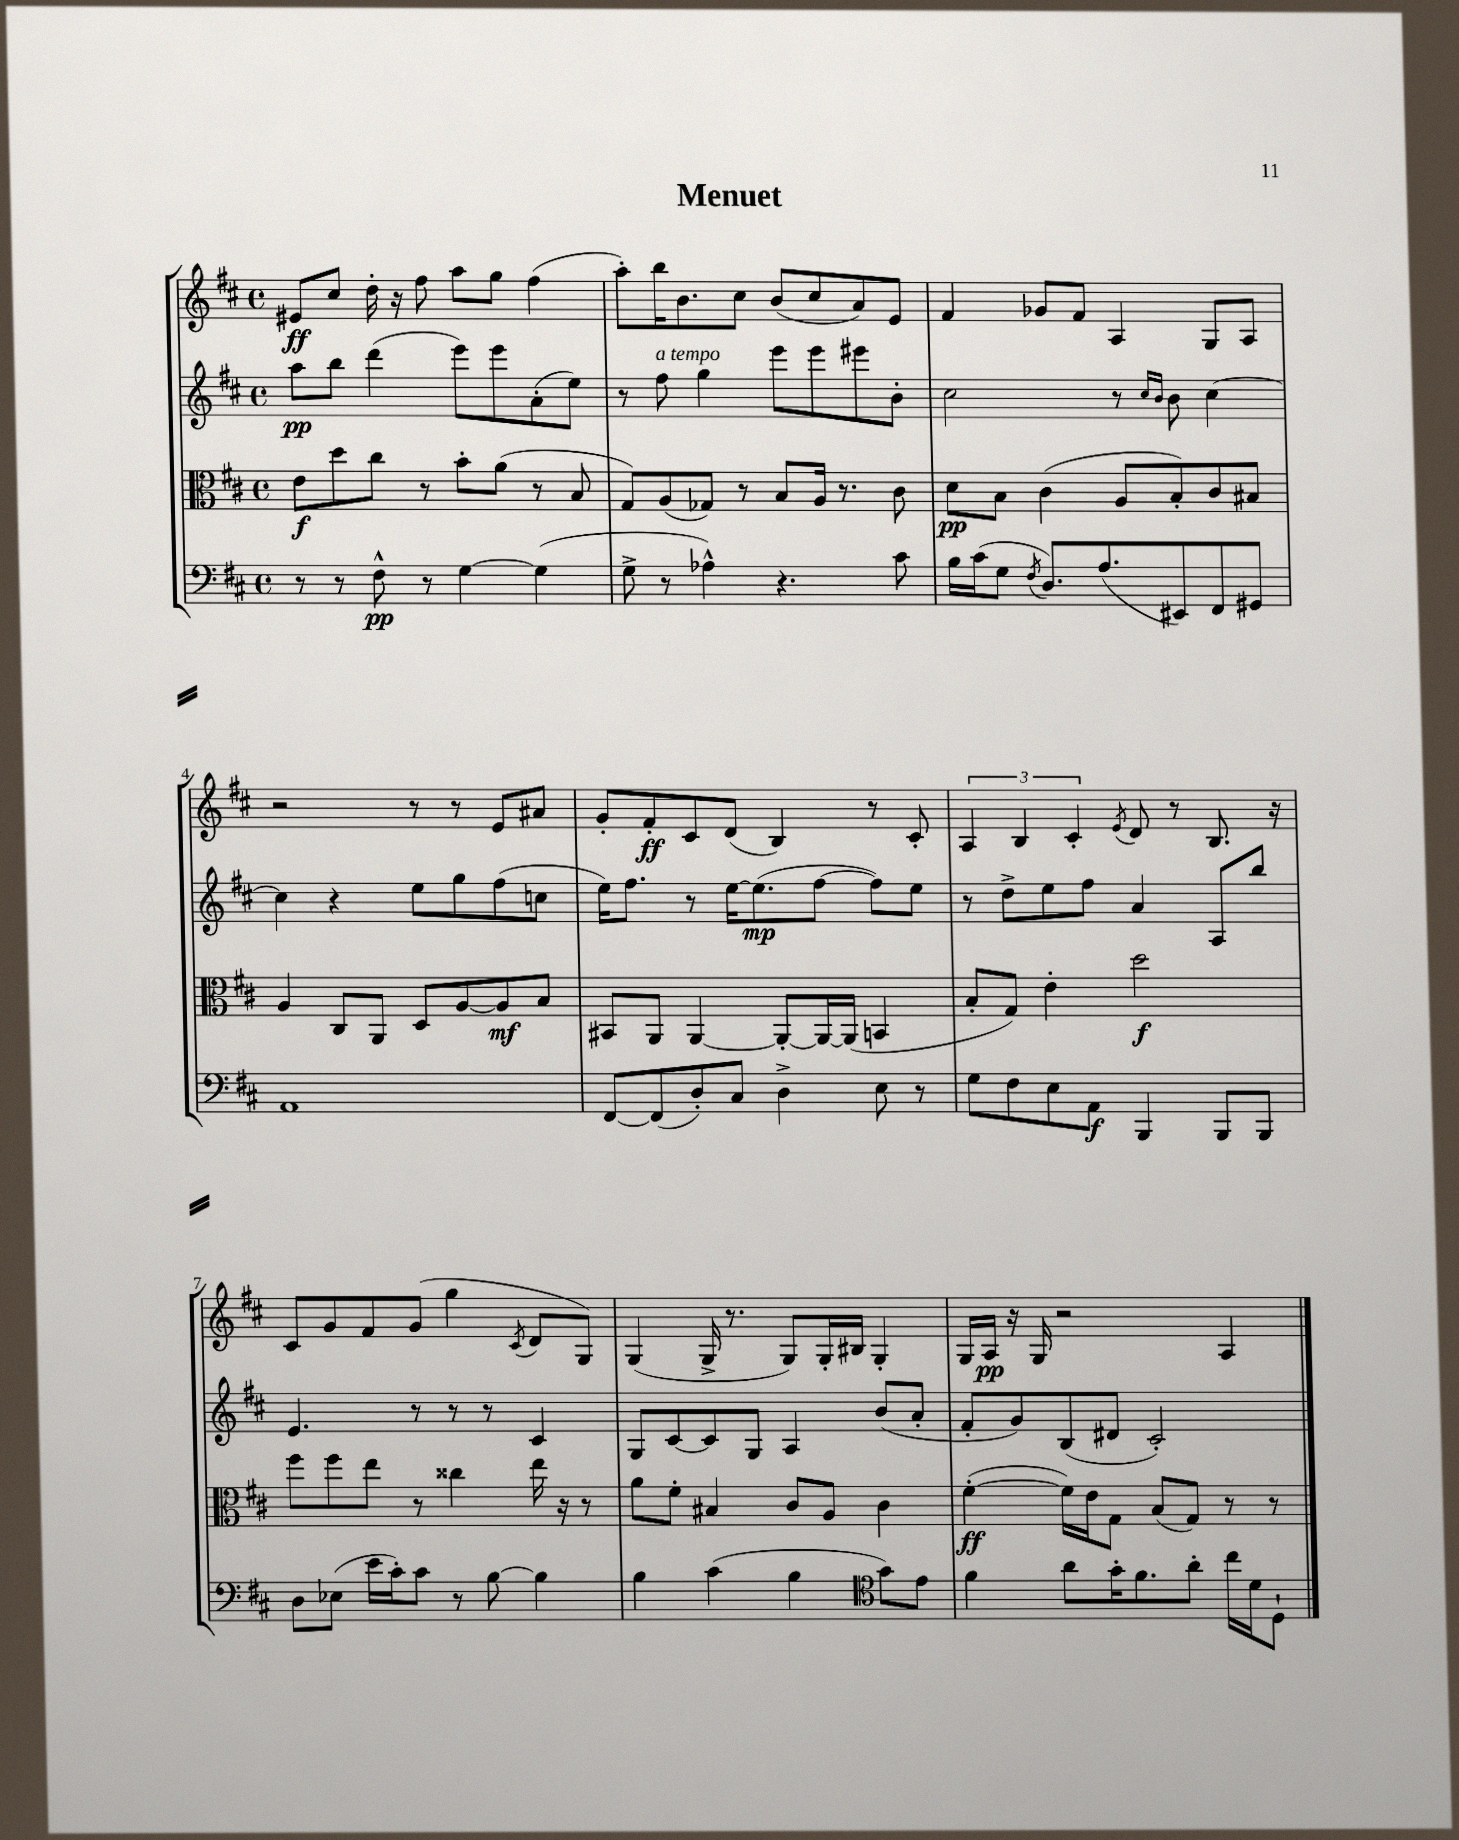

**kern	**kern	**kern	**kern
*staff4	*staff3	*staff2	*staff1
*clefF4	*clefC3	*clefG2	*clefG2
*k[f#c#]	*k[f#c#]	*k[f#c#]	*k[f#c#]
*M4/4	*M4/4	*M4/4	*M4/4
*met(c)	*met(c)	*met(c)	*met(c)
8r	8e\L	8aa\L	8e#/L
8r	8dd\	8bb\J	8cc#/J
8F#^^\	8cc#\J	(4ddd\	16dd'\
.	.	.	16r
8r	8r	.	8ff#\
[4G\	8b'\L	8eee\L)	8aa\L
.	(8a\J	8eee\	8gg\J
(4G\]	8r	(8a'\	(4ff#\
.	8B/	8ee\J)	.
=	=	=	=
8G^\	8G/L)	8r	8aa'\L)
8r	(8A/	8ff#\	16bb\K
.	.	.	8.b\
4A-^^\)	8G-/J)	4gg\	.
.	8r	.	8cc#\J
4.r	8B/L	8eee\L	(8b/L
.	16A/Jk	8eee\	8cc#/
.	8.r	.	.
.	.	8eee#\	8a/)
8c#\	8c#\	8b'\J	8e/J
=	=	=	=
16B\LL	8d\L	2cc#\	4f#/
(16c#\J	.	.	.
8G\J	8B\J	.	.
8qF#/	.	.	.
8.D/L)	(4c#\	.	8g-/L
.	.	.	8f#/J
(8.A/	.	.	.
.	8A/L	8r	4A/
.	.	16qqcc#/LL	.
.	.	16qqb/JJ	.
8EE#/)	8B'/)	8b\	.
8FF#/	8c#/	[4cc#\	8G/L
8GG#/J	8B#/J	.	8A/J
=	=	=	=
1AA	4A/	4cc#\]	2r
.	8C#/L	4r	.
.	8AA/J	.	.
.	8D/L	8ee\L	8r
.	[8A/	8gg\	8r
.	8A/]	(8ff#\	8e/L
.	8B/J	8cc\J	8a#/J
=	=	=	=
[8FF#/L	8BB#/L	16ee\LK)	8g'/L
.	.	8.ff#\J	.
(8FF#/]	8AA/J	.	8f#'/
8D'/)	[4AA/	8r	8c#/
8C#/J	.	[16ee\LK	(8d/J
.	.	(8.ee\]	.
4D^\	8AA'/_L	.	4B/)
.	16AA/_L	[8ff#\J	.
.	(16AA/]JJ	.	.
8E\	4BB/	8ff#\]L)	8r
8r	.	8ee\J	8c#'/
=	=	=	=
8G\L	8B'/L	8r	6A/
8F#\	8G/J)	8dd^\L	.
.	.	.	6B/
8E\	4e'\	8ee\	.
.	.	.	6c#'/
8AA\J	.	8ff#\J	.
.	.	.	8qe/
4BBB/	2dd\	4a/	8d/
.	.	.	8r
8BBB/L	.	8A/L	8.B/
8BBB/J	.	8bb/J	.
.	.	.	16r
=	=	=	=
8D\L	8ff#\L	4.e/	8c#/L
(8E-\J	8ff#\	.	8g/
16e\LL	8ee\J	.	8f#/
16c#'\J)	.	.	.
8c#\J	8r	8r	(8g/J
8r	4cc##\	8r	4gg\
[8B\	.	8r	.
.	.	.	8qc#/
4B\]	16ee\	4c#/	8d/L
.	16r	.	.
.	8r	.	8G/J)
=	=	=	=
4B\	8a\L	8G/L	(4G/
.	8f#'\J	[8c#/	.
(4c#\	4B#/	8c#/]	16G^/
.	.	.	8.r
.	.	8G/J	.
4B\	8c#/L	4A/	8G/L)
.	8A/J	.	16G'/L
.	.	.	16B#/JJ
*clefC4	*	*	*
8g\L)	4c#\	(8b/L	4G'/
8e\J	.	8a'/J	.
=	=	=	=
4f#\	([4f#'\	8f#'/L	16G/LL
.	.	.	16A/JJ
.	.	8g/)	16r
.	.	.	16G/
8a\L	16f#\]LL)	(8B/	2r
.	16e\J	.	.
16g'\K	8G\J	8d#/J	.
8.f#\	.	.	.
.	(8B/L	2c#'/)	.
8a'\J	8G/J)	.	.
16cc#\LL	8r	.	4A/
16d\J	.	.	.
8D`\J	8r	.	.
==	==	==	==
*-	*-	*-	*-
